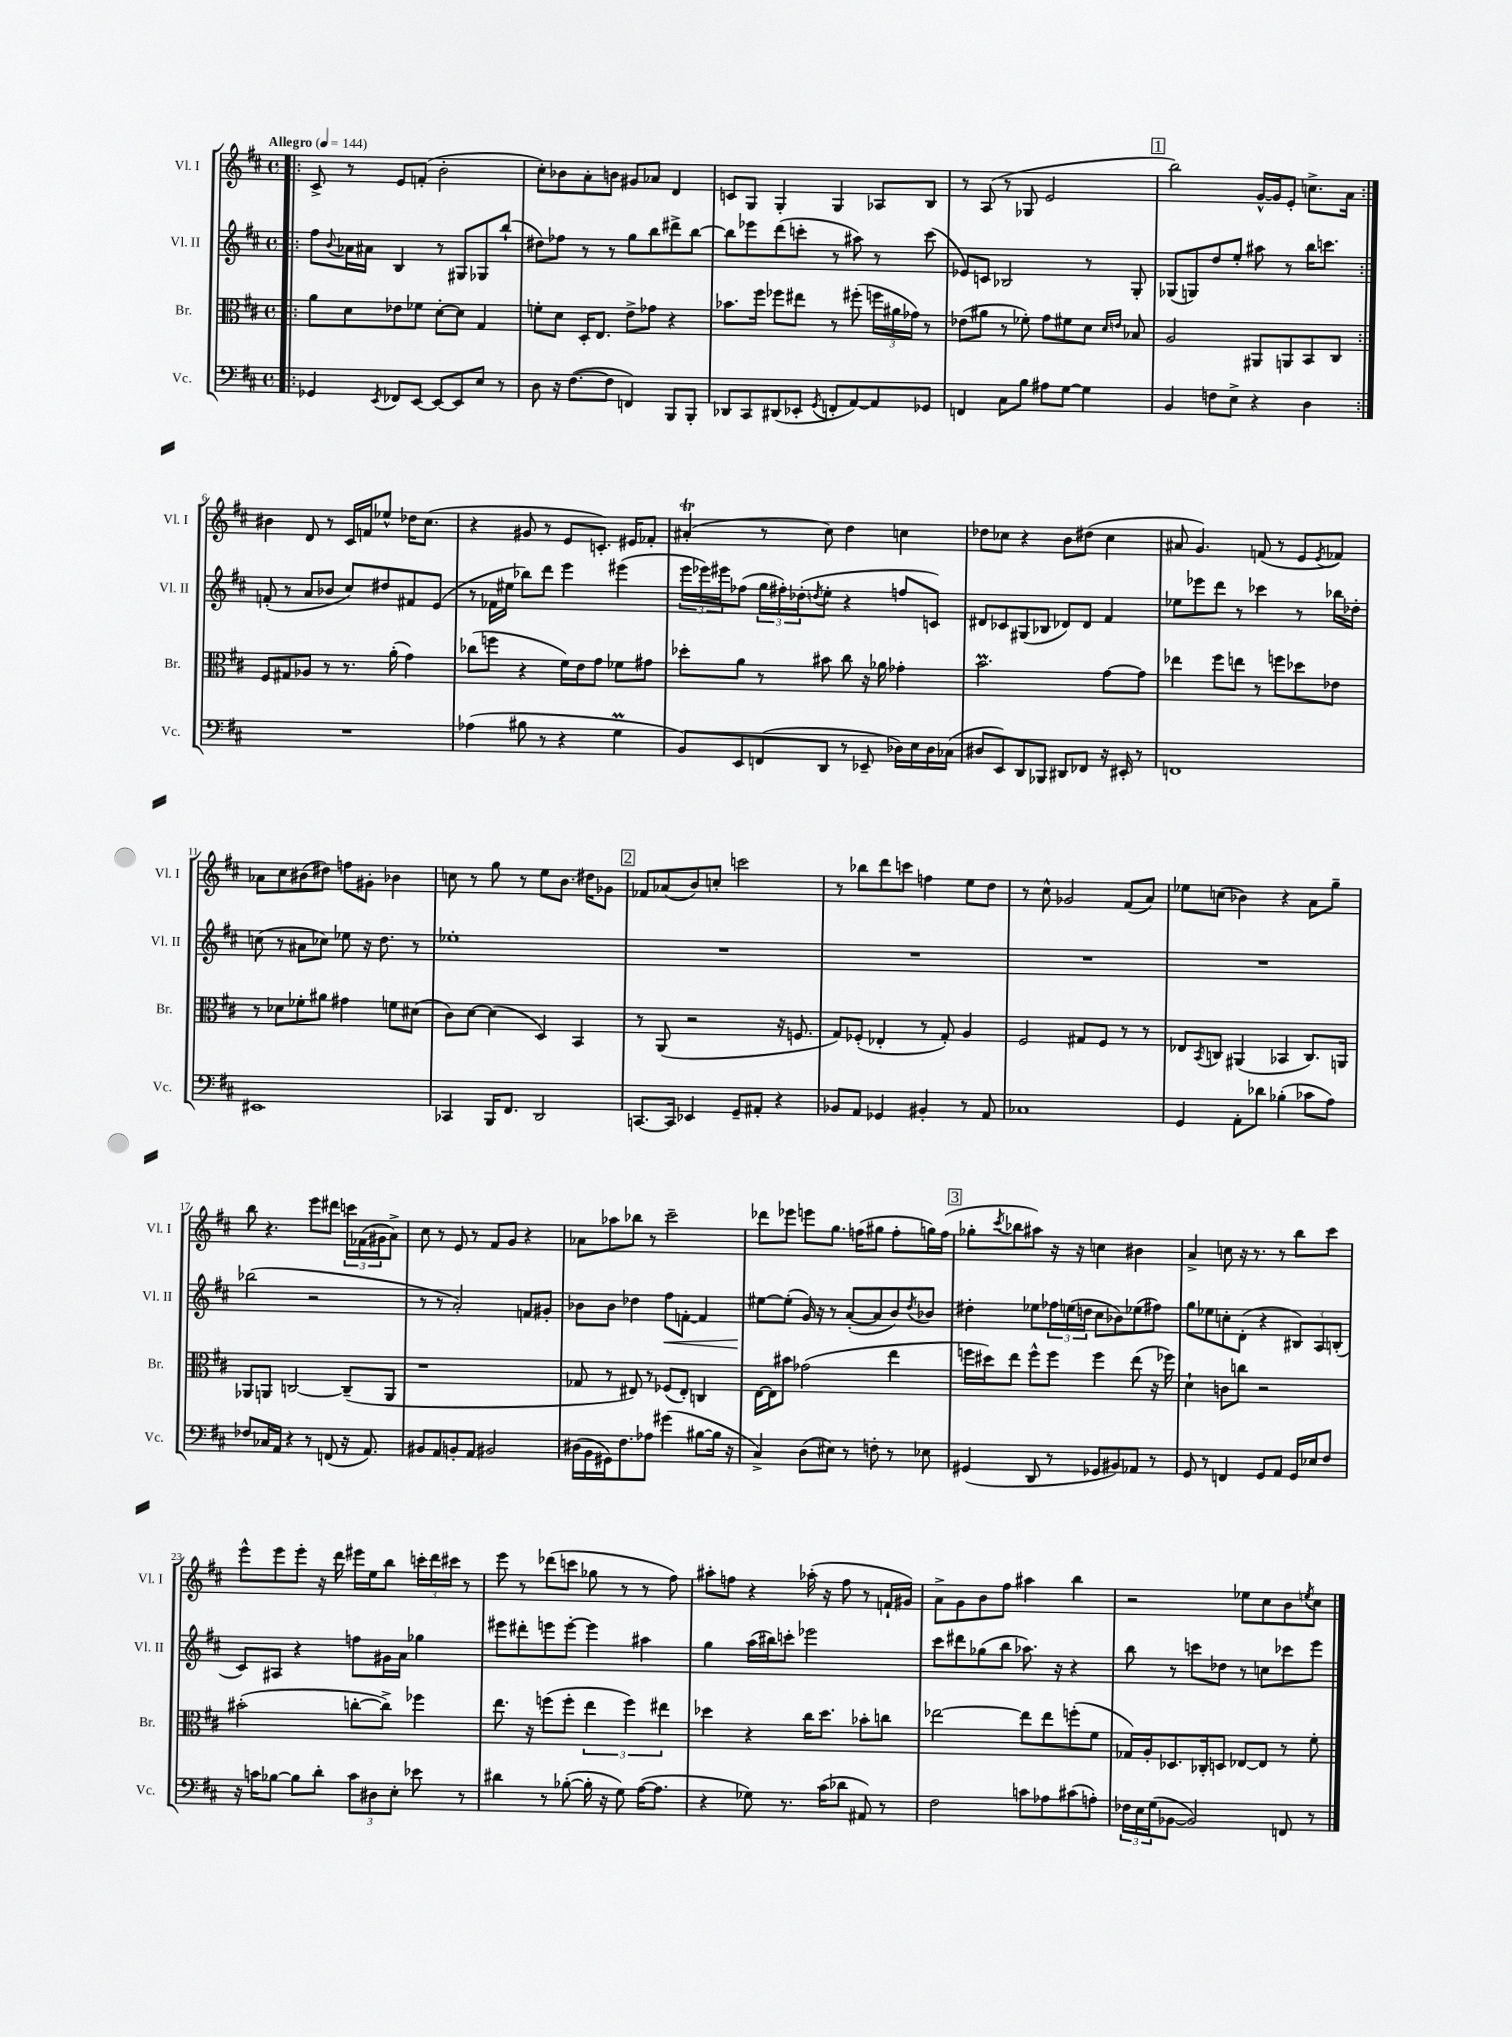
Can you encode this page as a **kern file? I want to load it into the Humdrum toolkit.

**kern	**kern	**kern	**kern
*staff4	*staff3	*staff2	*staff1
*clefF4	*clefC3	*clefG2	*clefG2
*k[f#c#]	*k[f#c#]	*k[f#c#]	*k[f#c#]
*M4/4	*M4/4	*M4/4	*M4/4
*met(c)	*met(c)	*met(c)	*met(c)
*MM144	*MM144	*MM144	*MM144
=!|:	=!|:	=!|:	=!|:
4GG-	8a	8ff#	8c#^
.	.	8qqb	.
.	8d	16a-	8r
.	.	16a#	.
8qEE	.	.	.
8FF-	8e-	4B	8e
[8EE	8f-	.	(8f'
8EE_	[8d'	8r	2b'
8EE]	8d]	8G#	.
8E	4G	8G-	.
8r	.	(8bb`	.
=	=	=	=
8D	8f'	8dd#)	8cc#')
16r	8d	8ff-	8b-
([8.F#	.	.	.
.	16D'	8r	8a'
.	8.E	.	.
8F#]	.	8r	8b
4FF)	8e^	8gg	8g#
.	8g-	8bb	8a-
8BBB	4r	8ddd#^	4d
8BBB'	.	[8bb	.
=	=	=	=
8DD-	8.b-	8bb]	8c
8CC#	.	8eee-	8G
.	16ff#	.	.
(8DD#	8ff-	(8ddd	4G'
8EE-'	8ee#	8ccc'	.
8qGG	.	.	.
8FF'	8r	8r	4G
[8AA)	(8ff#'	8aa#)	.
8AA]	24ff	8r	8A-
.	24a#	.	.
.	24g-)	.	.
8GG-	8r	(8ccc	8B
=	=	=	=
4FF	(8e-	8e-)	8r
.	8a#	8c	(8A
8C#	8r	2B-	8r
8B	8f-')	.	8G-
8A#	8g	.	2e
[8G	8f#	.	.
4G]	8d	8r	.
.	16qqd	.	.
.	16qqe	.	.
.	8B-	8G'	.
=	=	=	=
4BB	2A	(8G-	2bb)
.	.	8G)	.
8F	.	8dd	.
8E^	.	8ee'	.
4r	8AA#	8aa#	[16g^^
.	.	.	16g]
.	8AA	8r	8e'
4D	8BB	16bb	8.cc^
.	.	8.ccc	.
.	8C#	.	.
.	.	.	16a
=:|!	=:|!	=:|!	=:|!
1r	8F#	(8f'	4b#
.	8G#	8r	.
.	8A-	8a	8d
.	8r	8b-	8r
.	8.r	8cc#)	16c#
.	.	.	16f
.	.	8dd#	8ee-^^
.	(16a'	.	.
.	4g)	8f#	16dd-
.	.	.	(8.cc#
.	.	(8e	.
=	=	=	=
(4A-	(8cc-	8r	4r
.	8ff	16f-	.
.	.	16ee#	.
8B#	4r	8bb-)	8g#
8r	.	8ddd	8r
4r	16f#)	4eee	8e
.	16e	.	.
.	8g	.	8.c')
4G	8f-	(4eee#	.
.	.	.	16e#
.	8g#	.	8f-'
=	=	=	=
8BB)	8dd-'	24eee	(4a#'
.	.	24eee-)	.
.	.	24eee#	.
8EE	8a	(8ff-	.
(8FF	8r	24gg	8r
.	.	24ff#')	.
.	.	(24dd-'	.
.	.	8qdd	.
8DD	8b#	8ee'	8cc#)
8r	8cc#	4r	4dd
8EE-~	16r	.	.
.	16a-	.	.
16D-)	4g-'	8ff	4cc
16E	.	.	.
16D-	.	8c)	.
(16C-	.	.	.
=	=	=	=
8D#	2.b	8d#	8dd-
8EE)	.	8c-	8cc-
8DD	.	(8G#	4r
8BBB-	.	8B-	.
8DD#	.	8d-)	8b
8FF-	.	8d-	(8dd#
16r	[8g	4f#	4cc-
16EE#'	.	.	.
8r	8g]	.	.
=	=	=	=
1FF	4ee-	8ee-	8a#
.	.	8eee-	4.g)
.	8ff#	8ddd	.
.	8ee	8r	.
.	8r	4ccc-	(8f
.	8ff	.	8r
.	8dd-	8r	8e
.	.	.	8qe
.	8e-	16bb-	8f-)
.	.	16dd-'	.
=	=	=	=
1EE#	8r	(8cc	8a-
.	8d-	8r	8cc#
.	8f-'	8a#	(8b#
.	8a#	8cc-)	8dd#)
.	4g#	8ee-	8ff
.	.	16r	8g#'
.	.	8.dd	.
.	8f	.	4b-
.	(8d#	8r	.
=	=	=	=
4CC-	8c#)	1ee-'	8cc
.	[8d	.	8r
16BBB	(4d]	.	8gg
8.FF#	.	.	.
.	.	.	8r
2DD	4D)	.	8ee
.	.	.	8.b
.	4BB	.	.
.	.	.	16dd#
.	.	.	8g-
=	=	=	=
[8.CC	8r	1r	8f-
.	(8AA	.	(8a-
16CC]	.	.	.
4EE-	2r	.	8b)
.	.	.	8cc'
8GG~	.	.	2ccc
8AA#'	.	.	.
4r	16r	.	.
.	8.F	.	.
=	=	=	=
8BB-	8G)	1r	8r
8AA	(8F-'	.	8bb-
4GG-	4E-'	.	8ddd
.	.	.	8ccc
4BB#'	8r	.	4ff
.	8G')	.	.
8r	4A	.	8ee
8AA	.	.	8dd
=	=	=	=
1C-	2F#	1r	8r
.	.	.	8cc#^^
.	.	.	2g-
.	8G#	.	.
.	8F#	.	.
.	8r	.	(8f#
.	8r	.	8a)
=	=	=	=
4GG	8E-	1r	8ee-
.	8qBB	.	.
.	8C	.	(8cc
8AA'	(4AA#	.	4b-)
8d-	.	.	.
(4B-'	4BB-	.	4r
8c-	8.C)	.	8a
8A)	.	.	8gg~
.	16AA	.	.
=	=	=	=
8F-	8AA-	(2bb-	8bb
16C-	8AA	.	4.r
16AA	.	.	.
4r	[2C	.	.
8r	.	2r	8eee
(8FF	.	.	8ddd#
16r	(8C~]	.	24ccc
.	.	.	(24f-
8.AA)	.	.	.
.	.	.	24g#
.	8AA	.	8a^)
=	=	=	=
8BB#	1r	8r	8cc#
8AA	.	8r	8r
8BB'	.	2a')	8e
8AA	.	.	8r
2BB#	.	.	8f#
.	.	.	8g
.	.	8f	4r
.	.	8g#'	.
=	=	=	=
(16D#	8G-	8b-	8a-
16BB	.	.	.
16GG#)	8r	8b-	8aa-
8.F#	.	.	.
.	8E#)	4dd-	8bb-
8A-	8r	.	8r
(4g#	(8F-	8ff#	2ccc#~
.	8E#')	[8f'	.
[8B#	4C	4f]	.
16B#]	.	.	.
16r	.	.	.
=	=	=	=
4C#^)	[16E	[8ee#	8ddd-
.	16E]	.	.
.	8b#	(8ee#']	8eee-
(8D	(2g-	16g)	8eee
.	.	16r	.
8E#)	.	8r	8.gg
8r	.	([8a'	.
.	.	.	(16ff
8F'	.	8a]	8gg#
8r	4ee	8b)	8ff'
.	.	8qdd	.
8E-	.	8b-	16gg)
.	.	.	(16ff
=	=	=	=
(4GG#	16ff	4dd#'	8gg-'
.	16dd#)	.	.
.	.	.	8qccc#
.	8ee	.	8bb-
8DD	8ff^^	8ee-	8aa#)
8r	8ff	24ff-	16r
.	.	(24ee	.
.	.	.	16r
.	.	24dd	.
8GG-	4ff	8cc#	4cc
8BB#)	.	8b-)	.
8AA-	(8ee	(8ee-	4b#
8r	16r	8ff#)	.
.	16ff-)	.	.
=	=	=	=
8GG	4d`	8gg	4a^
8r	.	8ee-	.
4FF	8c	8cc'	8cc
.	8cc	(8d'	16r
.	.	.	8.r
8GG	2r	4r	.
8AA	.	.	8r
16GG	.	12B#)	8bb
16E-	.	.	.
.	.	12A	.
8F#	.	.	8ccc#
.	.	(12B'	.
=	=	=	=
16r	(2b#'	8c#)	8eee^^
16c	.	.	.
[8B-	.	8A#	8eee
8B-]	.	4r	8eee'
8d'	.	.	16r
.	.	.	16ddd
12c	[8cc'	8ff	16eee#
.	.	.	16ee
12D#	.	.	.
.	8cc^])	16g#	8bb
12E'	.	.	.
.	.	16a	.
8e-	4ff-	4gg-	24ccc'
.	.	.	24ddd
.	.	.	24ccc#
8r	.	.	8r
=	=	=	=
4d#	8.ee	8eee#	8eee
.	.	8ddd#'	8r
.	16r	.	.
8r	(8ff	8eee	(8ddd-
([8B-'	8ff'	[8eee'	8ccc
16B-']	6ee	4eee]	8gg-
16r	.	.	.
8G)	.	.	8r
.	6ff)	.	.
([16A	.	4aa#	8r
8.A]	.	.	.
.	6ee#	.	.
.	.	.	8ff#)
=	=	=	=
4r	4dd-	4gg	8aa#'
.	.	.	8ff
8G-)	4r	(16aa	4r
.	.	16bb#)	.
8.r	.	8ccc'	.
.	16cc#	2eee-	(16aa-'
(16c#	8.dd-	.	16r
8d-	.	.	8ff
8AA#)	8b-'	.	8r
8r	8cc	.	16f`
.	.	.	16g#)
=	=	=	=
2F#	[2ee-	8ccc#	8a^
.	.	8ddd#	8g
.	.	(8gg-	8b
.	.	8bb	8ff#
8c	8ee-]	8.aa-)	4aa#
8A-	8ee-	.	.
.	.	16r	.
(8c#	(8ff'	4r	4bb
8A')	8f#	.	.
=	=	=	=
24F-	16G-)	8bb	2r
24E	.	.	.
.	16A'	.	.
(24G	.	.	.
[8BB-	8.D-	8r	.
2BB-])	.	8ccc	.
.	16C-'	.	.
.	8D	8dd-	.
.	[8E-	8r	8ee-
.	8E-]	8cc	8cc#
8FF	8r	8ccc-	8b
.	.	.	8qee
8r	8f#'	8eee	8cc#
==	==	==	==
*-	*-	*-	*-
